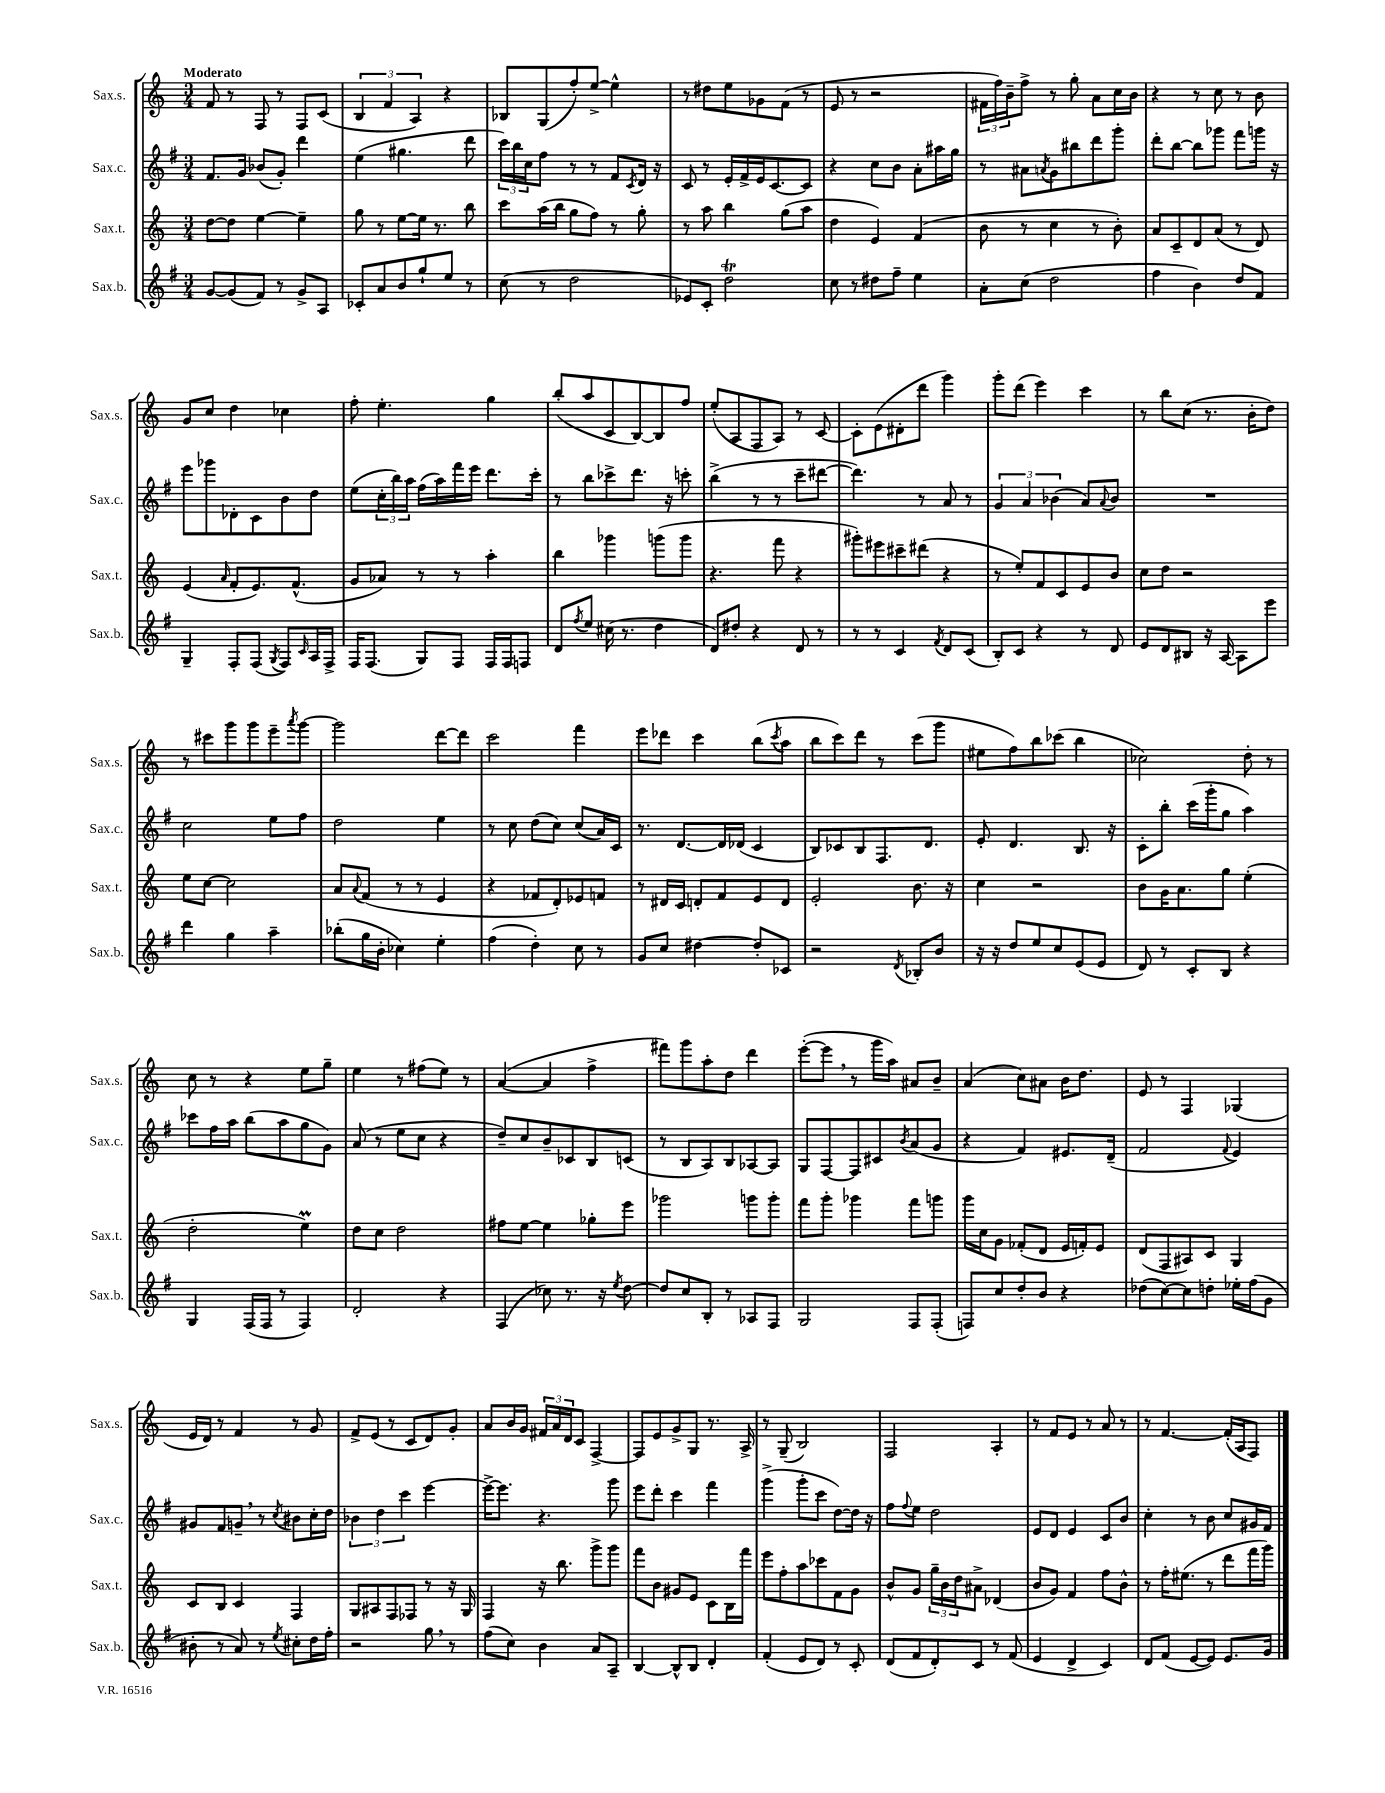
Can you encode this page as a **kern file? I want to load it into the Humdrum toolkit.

**kern	**kern	**kern	**kern
*part4	*part3	*part2	*part1
*staff4	*staff3	*staff2	*staff1
*I"Sax.b.	*I"Sax.t.	*I"Sax.c.	*I"Sax.s.
*I'Sax.b.	*I'Sax.t.	*I'Sax.c.	*I'Sax.s.
*clefG2	*clefG2	*clefG2	*clefG2
*k[f#]	*k[]	*k[f#]	*k[]
*M3/4	*M3/4	*M3/4	*M3/4
=1	=1	=1	=1
!	!	!	!LO:TX:a:B:t=Moderato
[8g/L	[8dd\L	8.f#/L	8f/
(8g/]	8dd\J]	.	8r
.	.	16g/Jk	.
8f#/J)	[4ee\	(8b-X/L	8F/
8r	.	8g'/J)	8r
8g^/L	4ee~\]	4ddd\	8F/L
8A/J	.	.	(8c/J
=2	=2	=2	=2
8c-X'/L	8gg\	(4ee\	6B/
8a/	8r	.	.
.	.	.	6f/
8b/	[8ee\L	4.gg#X\	.
.	.	.	6A/)
8gg`/	16ee\Jk]	.	.
.	8.r	.	.
8ee/J	.	.	4r
8r	8bb\	8ddd\	.
=3	=3	=3	=3
(8cc\	8ccc\L	24ccc\LL)	8B-X/L
.	.	24bb\	.
.	.	24cc\J	.
8r	(16aa\L	8ff#\J	(8G/
.	16bb\JJ	.	.
2dd\	8gg\L	8r	8ff'/)
.	8ff\J)	8r	[8ee^/J
.	8r	8f#/L	4ee^^\]
.	.	8qc/	.
.	8gg'\	16d/Jk	.
.	.	16r	.
=4	=4	=4	=4
8e-X/L)	8r	8c/	8r
8c'/J	8aa\	8r	8dd#X\L
2ddT\	4bb\	16e'/LL	8ee\
.	.	16f#^/	.
.	.	16e/J	8g-X\
.	.	[8.c/	.
.	(8gg\L	.	(8f\J
.	8aa\J	8c/J]	8r
=5	=5	=5	=5
8cc\	4dd\	4r	8e/
8r	.	.	8r
8dd#X\L	4e/)	8cc\L	2r
8ff#~\J	.	8b\J	.
4ee\	(4f/	8a'\L	.
.	.	16aa#X\L	.
.	.	16gg\JJ	.
=6	=6	=6	=6
8a'\L	8b\	8r	24f#X\LL
.	.	.	24ff\)
.	.	.	24b~\J
(8cc\J	8r	8a#X\L	8ff^\J
.	.	8qan/	.
2dd\	4cc\	8g\	8r
.	.	8bb#X\	8gg'\
.	8r	8ddd\	8a\L
.	8b'\)	8ggg'\J	16cc\L
.	.	.	16b\JJ
=7	=7	=7	=7
4ff#\	8a/L	8ddd'\L	4r
.	8c~/	[8bb\J	.
4b\)	8d/	8bb\L]	8r
.	(8a/J	8ggg-X\J	8cc\
8dd/L	8r	8fff#\L	8r
8f#/J	8d/)	16gggn\Jk	8b\
.	.	16r	.
!!LO:LB:g=z
=8	=8	=8	=8
4G~/	(4e/	8eee\L	8g/L
.	.	8ggg-X\	8cc/J
.	16qqa/	.	.
8F#'/L	8f'/L	8d-X'\	4dd\
(8F#/J	8.e/)	8c\	.
8qG/	.	.	.
8F#/L)	.	8b\	4cc-X\
.	(8.f^^/J	.	.
16qqc/	.	.	.
16A/L	.	8dd\J	.
16F#^/JJ	.	.	.
=9	=9	=9	=9
16F#/KL	8g/L	(8ee\L	8ff'\
(8.F#/J	.	.	.
.	8a-X/J)	24cc'\L	4.ee'\
.	.	24bb\)	.
.	.	24aa\JJ	.
8G/L)	8r	(16ff#\LL	.
.	.	16aa\)	.
8F#/J	8r	16fff#\	.
.	.	16eee\JJ	.
16F#/LL	4aa'\	8.ddd\L	4gg\
16F#/J	.	.	.
8Fn/J	.	.	.
.	.	16ccc'\Jk	.
=10	=10	=10	=10
8d/L	4bb\	8r	(8bb'/L
8qff#/	.	.	.
8ee/J	.	8bb\L	8aa/
(16cc#X\	4ggg-X\	8ccc-X^\	8c/
8.r	.	.	.
.	.	8.ddd\J	[8B/)
4dd\	(8gggn\L	.	8B/]
.	.	16r	.
.	8ggg\J	8cccn'\	8ff/J
=11	=11	=11	=11
8d/L)	4.r	(4bb^\	(8ee'/L
8dd#X'/J	.	.	8A/
4r	.	8r	8F/
.	8fff\	8r	8A/J)
8d/	4r	8ccc~\L	8r
8r	.	[8ddd#X\J	[8c/
=12	=12	=12	=12
8r	8ggg#X'\L)	4.ddd#\])	8c'\L]
8r	8eee#X\	.	(8e\
4c/	8ccc#X~\	.	8d#X'\
.	(8ddd#X\J	8r	8ddd\J
8qf#/	.	.	.
8d/L	4r	8a/	4ggg\)
(8c/J	.	8r	.
=13	=13	=13	=13
8B'/L)	8r	6g/	8ggg'\L
8c/J	8ee'/L)	.	(8ddd\J
.	.	6a/	.
4r	8f/	.	4eee\)
.	.	(6b-X\	.
.	8c/	.	.
8r	8e/	8a/L)	4ccc\
.	.	8qqa/	.
8d/	8b/J	8b-/J	.
=14	=14	=14	=14
8e/L	8cc\L	2.r	8r
8d/	8dd\J	.	8bb\L
8B#X/J	2r	.	(8cc\J
16r	.	.	8.r
[16A/	.	.	.
8A\L]	.	.	.
.	.	.	16b'\KL
8eee\J	.	.	8dd\J)
!!LO:LB:g=z
=15	=15	=15	=15
4ddd\	8ee\L	2cc\	8r
.	[8cc\J	.	8ccc#X\L
4gg\	2cc\]	.	8ggg\
.	.	.	8ggg\
4aa~\	.	8ee\L	8eee~\
.	.	.	8qaaa/
.	.	8ff#\J	[8ggg\J
=16	=16	=16	=16
(8bb-X'\L	8a/L	2dd\	2ggg\]
.	8qqa/	.	.
16gg\L	(8f/J	.	.
16b'\JJ	.	.	.
4cc-X\)	8r	.	.
.	8r	.	.
4ee'\	4e/	4ee\	[8ddd\L
.	.	.	8ddd\J]
=17	=17	=17	=17
(4ff#\	4r	8r	2ccc\
.	.	8cc\	.
4dd'\)	8f-X/L	(8dd\L	.
.	8d'/)	8cc\J)	.
8cc\	8e-X/	(8cc/L	4fff\
8r	8fn/J	16a/L)	.
.	.	16c/JJ	.
=18	=18	=18	=18
8g/L	8r	8.r	8eee\L
8cc/J	16d#X/LL	.	8ddd-X\J
.	16c/JJ	[8.d/L	.
[4dd#X\	8dn'/L	.	4ccc\
.	8f/	16d/L]	.
.	.	(16d-X/JJ	.
8dd#'/L]	8e/	4c/	(8bb\L
.	.	.	8qccc/
8c-X/J	8d/J	.	8aa\J
=19	=19	=19	=19
2r	2e'/	8B/L)	8bb\L
.	.	8c-X/	8ccc\)
.	.	8B/	8ddd\J
.	.	8.F#/	8r
8qd/	.	.	.
8B-X'/L	8.b\	.	(8ccc\L
.	.	8.d/J	.
8b/J	.	.	8ggg\J
.	16r	.	.
=20	=20	=20	=20
16r	4cc\	8e'/	8ee#X\L
16r	.	.	.
8dd/L	.	4.d/	8ff\)
8ee/	2r	.	8bb\
8cc/	.	.	(8ccc-X\J
(8e/	.	8.B/	4bb\
8e/J	.	.	.
.	.	16r	.
=21	=21	=21	=21
8d/)	8b\L	8c'\L	2cc-X\)
8r	16g\K	8bb'\J	.
.	8.a\	.	.
8c'/L	.	(16ccc\LL	.
.	.	16ggg'\J	.
8B/J	8gg\J	8gg\J	.
4r	(4ee'\	4aa\)	8dd'\
.	.	.	8r
!!LO:LB:g=z
=22	=22	=22	=22
4G/	2dd'\	8ccc-X\L	8cc\
.	.	16ff#\L	8r
.	.	16aa\JJ	.
(16F#/LL	.	(8bb\L	4r
16F#/JJ	.	.	.
8r	.	8aa\	.
4F#/)	4eem\)	8gg\	8ee\L
.	.	8g\J)	8gg~\J
=23	=23	=23	=23
2d'/	8dd\L	(8a/	4ee\
.	8cc\J	8r	.
.	2dd\	8ee\L	8r
.	.	8cc\J	(8ff#X\L
4r	.	4r	8ee\J)
.	.	.	8r
=24	=24	=24	=24
(4F#/	8ff#X\L	8dd~/L)	([4a/
.	[8ee\J	8cc/	.
8cc-X\)	4ee\]	8b~/	4a/]
8.r	.	8c-X/	.
.	8gg-X'\L	8B/	4ff^\
16r	.	.	.
8qee/	.	.	.
[8dd\	8eee\J	(8cn/J	.
=25	=25	=25	=25
8dd/L]	2ggg-X\	8r	8fff#X\L)
8cc/	.	8B/L	8ggg\
8B'/J	.	8A/)	8aa'\
8r	.	8B/	8dd\J
8A-X/L	8gggn\L	[8A-X/	4ddd\
8F#/J	8ggg'\J	8A-/J]	.
=26	=26	=26	=26
2G/	8fff\L	8G/L	([8eee'\L
.	8ggg'\J	[8F#/	8eee,\J]
.	4ggg-X\	8F#/]	8r
.	.	8c#X/	16ggg\LL
.	.	.	16aa\JJ)
.	.	8qb/	.
8F#/L	8fff\L	(8a/	8a#X/L
(8F#'/J	8gggn\J	8g/J	8b~/J
=27	=27	=27	=27
8Fn/L)	16ggg\LL	4r	(4a/
.	16cc\J	.	.
8cc/	8g\J	.	.
8dd'/	(8f-X'/L	4f#/)	8cc\L)
8b/J	8d/J	.	8a#X\J
4r	16e/LL	8.e#X/L	16b\KL
.	16fn'/J)	.	8.dd\J
.	8e/J	.	.
.	.	(16d~/Jk	.
=28	=28	=28	=28
(8dd-X\L	(8d/L	2f#/	8e/
[8cc\)	8F/	.	8r
8cc\]	8A#X/)	.	4F/
8ddn'\J	8c/J	.	.
.	.	8qqf#/	.
16ee-X'\LL	4G/	4e/)	(4G-X/
(16ff#\J	.	.	.
8g\J	.	.	.
!!LO:LB:g=z
=29	=29	=29	=29
8b#X'\	8c/L	8g#X/L	16e/LL
.	.	.	16d/JJ)
8r	8B/J	8f#/	8r
8a/)	4c/	8gn~,/J	4f/
8r	.	8r	.
8qee/	.	8qcc/	.
8cc#X'\L	4F/	8b#X\L	8r
16dd\L	.	16cc'\L	8g/
16ff#'\JJ	.	16dd\JJ	.
=30	=30	=30	=30
2r	8G/L	6b-X\	8f^/L
.	8A#X/	.	(8e/J
.	.	6dd\	.
.	8F/	.	8r
.	.	6ccc\	.
.	8F-X/J	.	8c/L
8gg,\	8r	[4eee\	8d/)
8r	16r	.	8g'/J
.	16G/	.	.
=31	=31	=31	=31
(8ff#\L	4F/	16eee^\KL_	8a/L
.	.	8.eee\J]	.
8cc\J)	.	.	16b/L
.	.	.	16g/JJ
4b\	16r	4.r	24f#X/LL
.	.	.	24a/
.	8.bb\	.	.
.	.	.	24d/J
.	.	.	8c/J
8a/L	8ggg^\L	.	[4F^/
8A~/J	8ggg\J	8ggg\	.
=32	=32	=32	=32
[4B/	8fff\L	8eee\L	8F/L]
.	8b\J	8ddd'\J	8e/
8B^^/L]	8g#X/L	4ccc\	8g^/
8B/J	8e/J	.	8G/J
4d'/	8c\L	4fff#\	8.r
.	16B\L	.	.
.	16fff\JJ	.	16A^/
=33	=33	=33	=33
(4f#'/	8eee\L	(4ggg^\	8r
.	8ff'\	.	(8G~/
8e/L	8aa\	8ggg'\L	2B/)
8d/J)	8ccc-X\	8ccc\J	.
8r	8f\	[8dd\L)	.
8c'/	8g\J	16dd\Jk]	.
.	.	16r	.
=34	=34	=34	=34
(8d/L	8b^^/L	8ff#\L	2F/
.	.	8qqff#/	.
8f#/	8g/J	8ee\J	.
8d'/)	24gg~\LL	2dd\	.
.	24b\	.	.
.	24dd\J	.	.
8c/J	8a#X^\J	.	.
8r	(4d-X/	.	4A'/
(8f#/	.	.	.
=35	=35	=35	=35
4e/	8b/L	8e/L	8r
.	8g/J)	8d/J	8f/L
4d^/	4f/	4e/	8e/J
.	.	.	8r
4c/)	8ff\L	8c/L	8a/
.	8b^^\J	8b/J	8r
=36	=36	=36	=36
8d/L	8r	4cc'\	8r
(8f#/J	16ff'\KL	.	[4.f/
.	(8.ee#X\J	.	.
[8e/L	.	8r	.
8e/J])	8r	8b\	.
8.e/L	8ddd\L	8cc/L	(16f'/LL]
.	.	.	16A/J
.	16fff\L	16g#X/L	8F/J)
16g/Jk	16ggg\JJ)	16f#/JJ	.
==	==	==	==
*-	*-	*-	*-
